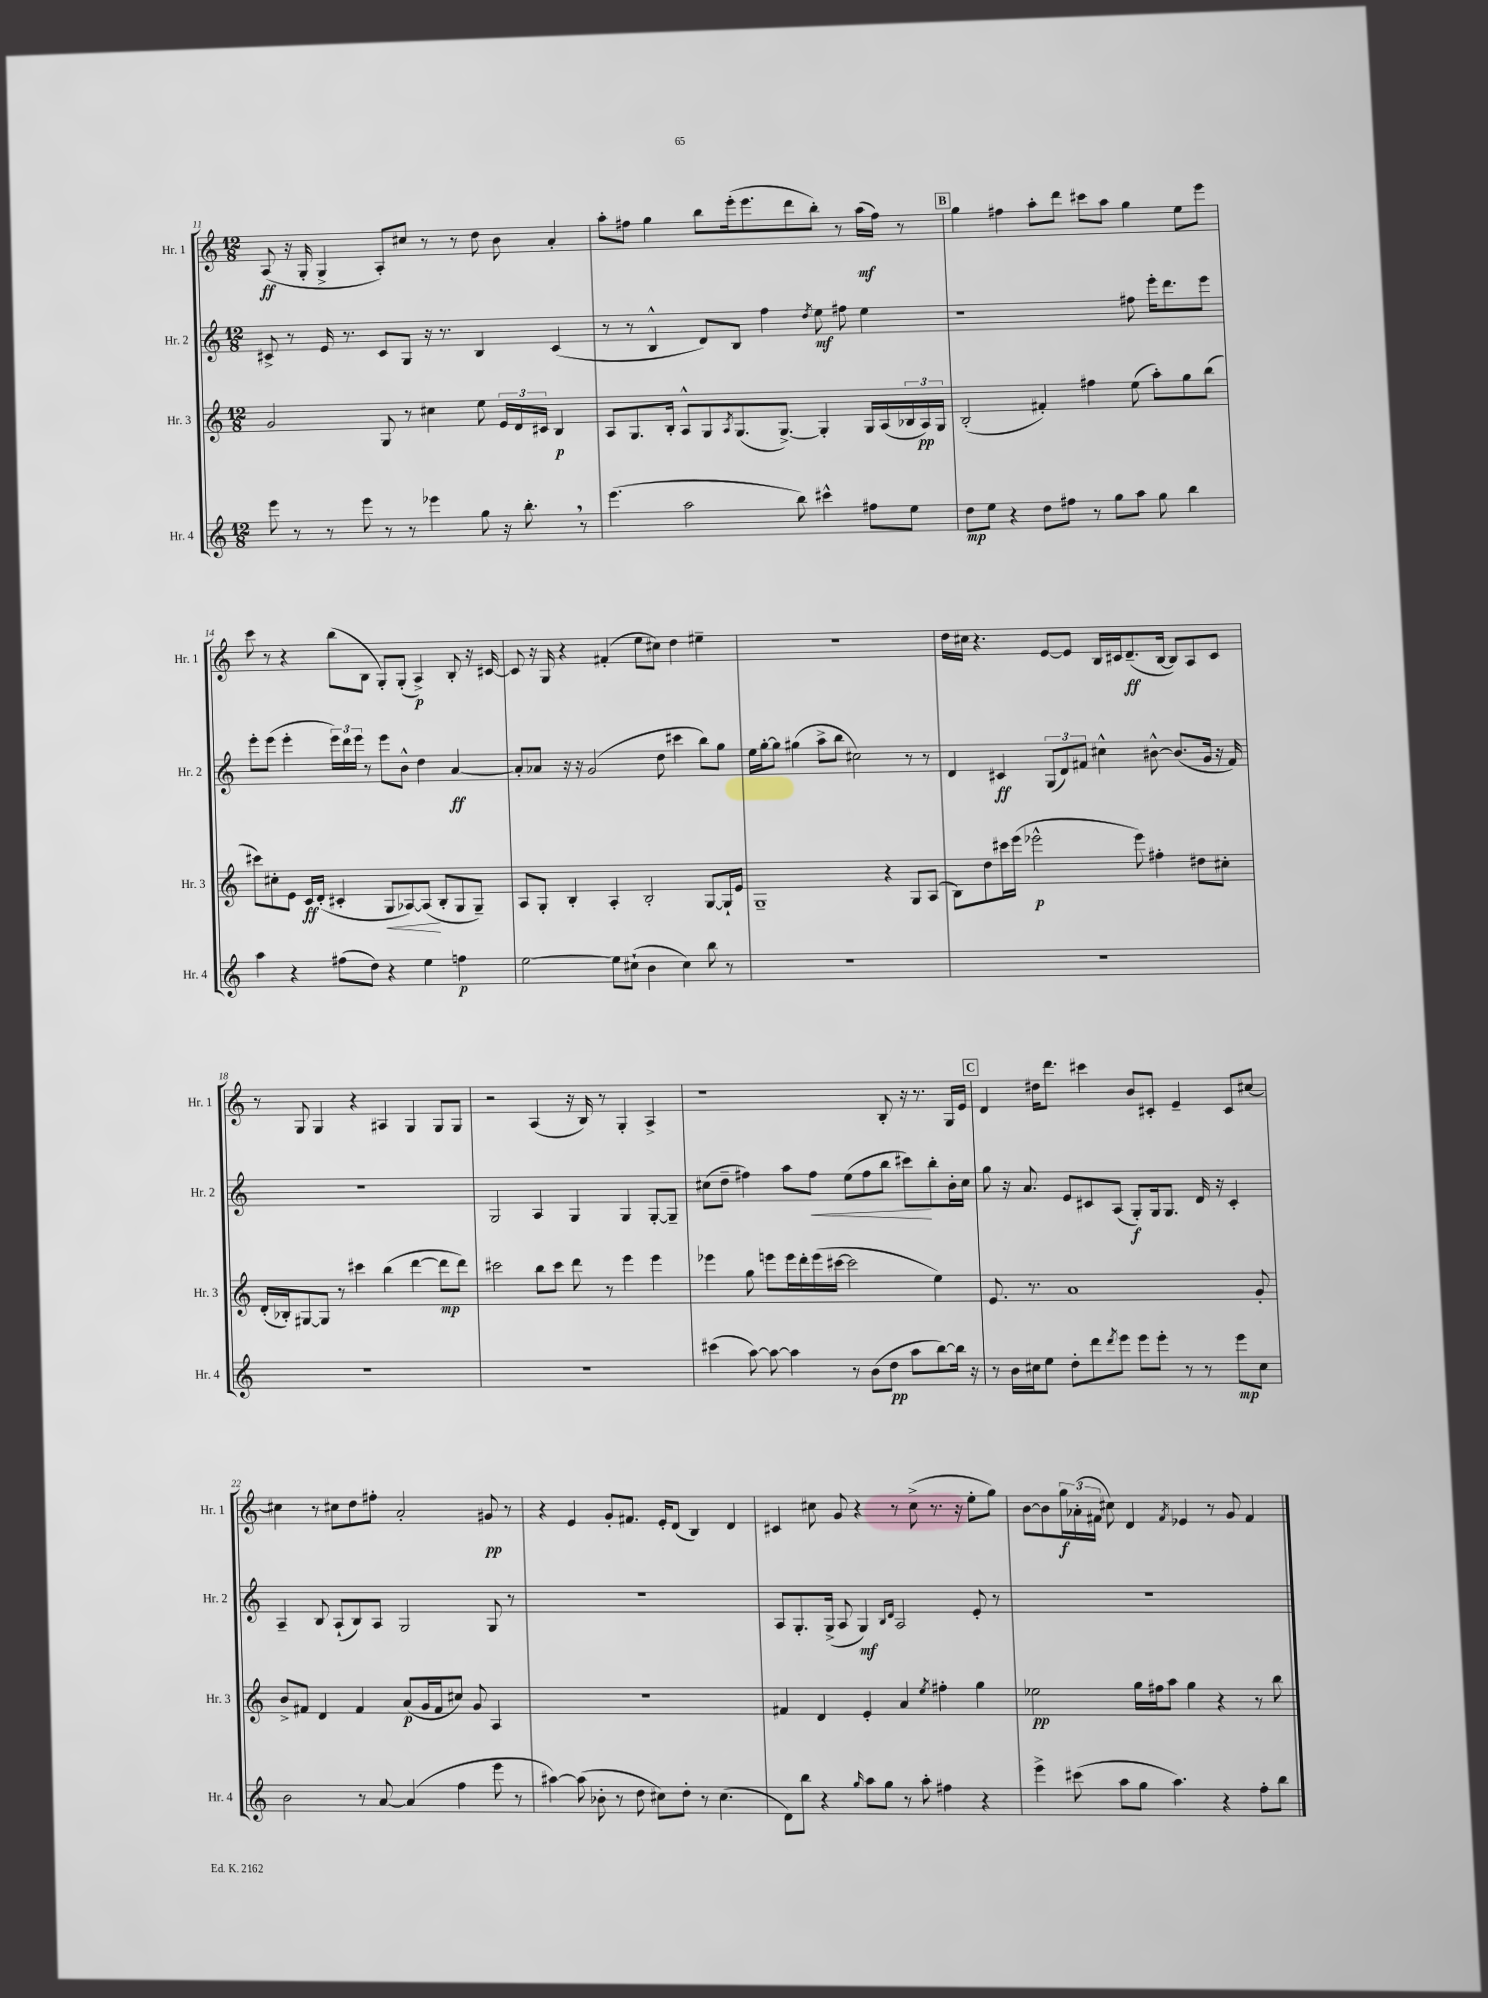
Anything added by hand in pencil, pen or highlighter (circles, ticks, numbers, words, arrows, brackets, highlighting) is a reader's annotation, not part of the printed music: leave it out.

**kern	**dynam	**kern	**dynam	**kern	**dynam	**kern	**dynam
*part4	*part4	*part3	*part3	*part2	*part2	*part1	*part1
*staff4	*staff4	*staff3	*staff3	*staff2	*staff2	*staff1	*staff1
*I"Hr. 4	*	*I"Hr. 3	*	*I"Hr. 2	*	*I"Hr. 1	*
*I'Hr. 4	*	*I'Hr. 3	*	*I'Hr. 2	*	*I'Hr. 1	*
*clefG2	*	*clefG2	*	*clefG2	*	*clefG2	*
*k[]	*	*k[]	*	*k[]	*	*k[]	*
*M12/8	*	*M12/8	*	*M12/8	*	*M12/8	*
=11	=11	=11	=11	=11	=11	=11	=11
8eee\	.	2g/	.	8c#X^/	.	(8A/	ff
8r	.	.	.	8r	.	16r	.
.	.	.	.	.	.	16G'/	.
8r	.	.	.	16e/	.	4G^/	.
.	.	.	.	8.r	.	.	.
8eee\	.	.	.	.	.	.	.
8r	.	8G/	.	8c#/L	.	8A'/L)	.
8r	.	8r	.	8G/J	.	8cc#X/J	.
4eee-X\	.	4cc#X\	.	16r	.	8r	.
.	.	.	.	8.r	.	.	.
.	.	.	.	.	.	8r	.
8gg\	.	8ee\	.	4B/	.	8dd\	.
16r	.	24e/LL	.	.	.	8b\	.
.	.	24d/	.	.	.	.	.
8.bb',\	.	.	.	.	.	.	.
.	.	24c#X/JJ	.	.	.	.	.
.	.	4B/	p	(4c#/	.	4a'/	.
8r	.	.	.	.	.	.	.
=12	=12	=12	=12	=12	=12	=12	=12
(4.eee\	.	8A/L	.	8r	.	8aa'\L	.
.	.	8.G/	.	8r	.	8ff#X\J	.
.	.	.	.	4B^^/	.	4gg\	.
.	.	16B'/Jk	.	.	.	.	.
2aa\	.	8A^^/L	.	.	.	.	.
.	.	8G/	.	8d/L)	.	8bb\L	.
.	.	8qA/	.	.	.	.	.
.	.	(8.G/	.	8B/J	.	(16eee'\k	.
.	.	.	.	.	.	8.eee\	.
.	.	.	.	4ff\	.	.	.
.	.	[8.G^/J)	.	.	.	.	.
8bb\)	.	.	.	.	.	8ddd\	.
.	.	.	.	8qdd/	.	.	.
4ccc#X^^\	.	4G'/]	.	8ee\	mf	8bb'\J)	.
.	.	.	.	8ff#X\	.	8r	.
8ff#X\L	.	16G/LL	.	4ee\	.	(16aa\LL	mf
.	.	(16A/	.	.	.	16ff#\JJ)	.
8ee\J	.	24B-X/	.	.	.	8r	.
.	.	24A/)	pp	.	.	.	.
.	.	24G/JJ	.	.	.	.	.
!!LO:REH:place=s1:t=B
=13	=13	=13	=13	=13	=13	=13	=13
8dd\L	mp	(2B'/	.	1r	.	4gg\	.
8ee\J	.	.	.	.	.	.	.
4r	.	.	.	.	.	4ff#X\	.
8dd\L	.	4f#X'/)	.	.	.	8aa'\L	.
8ff#X\J	.	.	.	.	.	8ddd\J	.
8r	.	4ff#X\	.	.	.	8ccc#X\L	.
8gg\L	.	.	.	.	.	8aa\J	.
8aa\J	.	(8ee\	.	8ff#X\	.	4gg\	.
8gg\	.	8aa'\L)	.	16eee'\KL	.	.	.
.	.	.	.	8.ddd\	.	.	.
4bb\	.	8gg\	.	.	.	8ee\L	.
.	.	(8bb\J	.	8eee\J	.	8eee\J	.
!!LO:LB:g=z
=14	=14	=14	=14	=14	=14	=14	=14
4aa\	.	8ccc#X\L)	.	8eee'\L	.	8ccc\	.
.	.	8cc#X'\	.	(8eee\J	.	8r	.
4r	.	8e\J	.	4eee'\	.	4r	.
.	.	16c/LL	ff	.	.	.	.
.	.	(16d'/JJ	.	.	.	.	.
(8ff#X\L	.	4c#X'/	.	24eee\LL)	.	(8bb\L	.
.	.	.	.	24ddd\	.	.	.
.	.	.	.	24eee\JJ	.	.	.
8dd\J)	.	.	.	8r	.	8B\J	.
!	!	!	!LO:HP:b	!	!	!	!
4r	.	8G/L	<	8eee\L	.	8G'/L)	.
.	.	[8A-X/)	.	8b^^\J	.	(8G'/J	.
4ee\	.	(8A-/J]	.	4dd\	.	4A^/)	p
.	.	8B'/L	[	.	.	.	.
4ffn\	p	8G/	.	[4a/	ff	8B'/	.
.	.	8G~/J)	.	.	.	16r	.
.	.	.	.	.	.	[16c#X/	.
=15	=15	=15	=15	=15	=15	=15	=15
[2ee\	.	8A/L	.	8a'/L]	.	8c#/]	.
.	.	8G'/J	.	8a-X/J	.	16r	.
.	.	.	.	.	.	16G/	.
.	.	4B'/	.	16r	.	4r	.
.	.	.	.	16r	.	.	.
.	.	.	.	(2g/	.	.	.
8ee\L]	.	4A'/	.	.	.	(4f#X'/	.
(8cc#X`\J	.	.	.	.	.	.	.
4b\	.	2B'/	.	.	.	8ee\L	.
.	.	.	.	8dd\	.	8cc#X\J)	.
4cc#\)	.	.	.	4ccc#X\	.	4dd\	.
8bb\	.	[8G/L	.	8bb\L)	.	4ee#X~\	.
8r	.	16G`/L]	.	8gg\J	.	.	.
.	.	16e/JJ	.	.	.	.	.
=16	=16	=16	=16	=16	=16	=16	=16
1.r	.	1G~	.	16ee\LL	.	1.r	.
.	.	.	.	[16gg'\J	.	.	.
.	.	.	.	8gg\J]	.	.	.
.	.	.	.	(4gg#X\	.	.	.
.	.	.	.	8aa^\L	.	.	.
.	.	.	.	8bb\J	.	.	.
.	.	.	.	2cc#X\)	.	.	.
.	.	4r	.	.	.	.	.
.	.	8G/L	.	8r	.	.	.
.	.	(8A/J	.	8r	.	.	.
=17	=17	=17	=17	=17	=17	=17	=17
1.r	.	8B\L)	.	4d/	.	16dd\LL	.
.	.	.	.	.	.	16cc#X\JJ	.
.	.	8dd\	.	.	.	4.r	.
.	.	16ccc#X\L	.	4c#X/	ff	.	.
.	.	(16eee\JJ	.	.	.	.	.
.	.	2eee-X^^\	p	.	.	.	.
.	.	.	.	(12G/L	.	[8e/L	.
.	.	.	.	12d/)	.	.	.
.	.	.	.	.	.	8e/J]	.
.	.	.	.	12f#X/J	.	.	.
.	.	.	.	4cc#X^^\	.	16B/LL	.
.	.	.	.	.	.	16c#X/J	.
.	.	8eee-\)	.	.	.	(8.d~/	ff
.	.	4ff#X'\	.	[8b#X^^\	.	.	.
.	.	.	.	.	.	[16B/Jk	.
.	.	.	.	(8.b#/L]	.	8B/L])	.
.	.	8dd#X\L	.	.	.	8A/	.
.	.	.	.	16g/Jk	.	.	.
.	.	8cc#X'\J	.	16r	.	8c#/J	.
.	.	.	.	16f#/)	.	.	.
!!LO:LB:g=z
=18	=18	=18	=18	=18	=18	=18	=18
1.r	.	(16d'/LL	.	1.r	.	8r	.
.	.	16B-X'/J)	.	.	.	.	.
.	.	[8G#X/	.	.	.	8G/	.
.	.	8G#/J]	.	.	.	4G/	.
.	.	8r	.	.	.	.	.
.	.	4ccc#X\	.	.	.	4r	.
.	.	(4bb\	.	.	.	4A#X/	.
.	.	[4ddd\	.	.	.	4G/	.
.	.	8ddd\L]	mp	.	.	8G/L	.
.	.	8ddd\J)	.	.	.	8G/J	.
=19	=19	=19	=19	=19	=19	=19	=19
1.r	.	2ccc#X\	.	2G/	.	2r	.
.	.	8bb\L	.	4A/	.	(4A/	.
.	.	8ccc#\J	.	.	.	.	.
.	.	8ddd\	.	4G/	.	16r	.
.	.	.	.	.	.	16B/)	.
.	.	8r	.	.	.	8r	.
.	.	4eee\	.	4G/	.	4G'/	.
.	.	4eee\	.	[8G'/L	.	4A^/	.
.	.	.	.	8G~/J]	.	.	.
=20	=20	=20	=20	=20	=20	=20	=20
(4ccc#X\	.	4eee-X\	.	(8cc#X\L	.	1r	.
.	.	.	.	8dd~\J	.	.	.
[8aa\)	.	8gg\	.	4ff#X\)	.	.	.
8aa\_	.	8eeen\L	.	.	.	.	.
4aa\]	.	16eee\L	.	8aa\L	.	.	.
.	.	16ddd'\	.	.	.	.	.
!	!	!	!	!	!LO:HP:b	!	!
.	.	(16eee\	.	8ff#\J	<	.	.
.	.	[16ccc#X\JJ	.	.	.	.	.
8r	.	2ccc#\]	.	(8ee\L	.	.	.
(8b\L	.	.	.	8ff#\	.	.	.
8dd\J	pp	.	.	8bb\J	.	8B'/	.
8aa\L	.	.	.	8ccc#X\L)	.	16r	.
.	.	.	.	.	.	8.r	.
[8bb\)	.	4ee\)	.	8bb'\	[	.	.
16bb\Jk]	.	.	.	16b'\L	.	16G/LL	.
16r	.	.	.	16cc#\JJ	.	16e/JJ	.
!!LO:REH:place=s1:t=C
=21	=21	=21	=21	=21	=21	=21	=21
8r	.	8.e/	.	8gg\	.	4d/	.
16b\LL	.	.	.	16r	.	.	.
16cc#X\J	.	8.r	.	8.a/	.	.	.
8ee\J	.	.	.	.	.	16dd#X\KL	.
.	.	.	.	.	.	8.ddd\J	.
8dd'\L	.	1a	.	8e/L	.	.	.
8ddd\	.	.	.	8c#X/	.	4ccc#X\	.
8qddd/	.	.	.	.	.	.	.
8eee\J	.	.	.	(8A/J	.	.	.
8eee\L	.	.	.	8G'/L)	f	8b/L	.
8eee'\J	.	.	.	16G/k	.	8c#X'/J	.
.	.	.	.	8.G/J	.	.	.
8r	.	.	.	.	.	4e~/	.
8r	.	.	.	16d/	.	.	.
.	.	.	.	16r	.	.	.
8eee\L	mp	.	.	4c#'/	.	8c#/L	.
8cc#\J	.	8g'/	.	.	.	[8cc#X/J	.
!!LO:LB:g=z
=22	=22	=22	=22	=22	=22	=22	=22
2b\	.	8b^/L	.	4A~/	.	4cc#X\]	.
.	.	8f#X/J	.	.	.	.	.
.	.	4d/	.	8B/	.	8r	.
.	.	.	.	(8A`/L	.	8cc#X\L	.
8r	.	4f#/	.	8B/)	.	8dd\	.
[8a/	.	.	.	8A/J	.	8ff#X'\J	.
(4a/]	.	(8a/L	p	2G/	.	2a'/	.
.	.	16g/L	.	.	.	.	.
.	.	16f#/J	.	.	.	.	.
4ff\	.	8cc#X/J)	.	.	.	.	.
.	.	8g/	.	.	.	.	.
8eee\	.	4A/	.	8G/	.	8g#X/	pp
8r	.	.	.	8r	.	8r	.
=23	=23	=23	=23	=23	=23	=23	=23
[4aa#X\)	.	1.r	.	1.r	.	4r	.
(8aa#\]	.	.	.	.	.	4e/	.
8b-X'\	.	.	.	.	.	.	.
8r	.	.	.	.	.	8g'/L	.
8dd\	.	.	.	.	.	8.f#X/J	.
8cc#X\L)	.	.	.	.	.	.	.
.	.	.	.	.	.	16e'/KL	.
8dd'\J	.	.	.	.	.	(8d/J	.
8r	.	.	.	.	.	4B/)	.
(4.cc#\	.	.	.	.	.	.	.
.	.	.	.	.	.	4d/	.
=24	=24	=24	=24	=24	=24	=24	=24
8d\L)	.	4f#X/	.	8A/L	.	4c#X/	.
8bb\J	.	.	.	8.G'/	.	.	.
4r	.	4d/	.	.	.	8cc#X\	.
.	.	.	.	(16G^/Jk	.	.	.
.	.	.	.	8A/	.	8g/	.
16qqgg/	.	.	.	.	.	.	.
8aa\L	.	4e'/	.	4G/)	mf	4r	.
8gg\J	.	.	.	.	.	.	.
.	.	.	.	16qqB/LL	.	.	.
.	.	.	.	16qqd/JJ	.	.	.
8r	.	4a/	.	2A/	.	8r	.
8aa'\	.	.	.	.	.	(8cc#^\	.
.	.	8qee/	.	.	.	.	.
4ff#X\	.	4ff#X'\	.	.	.	8.r	.
.	.	.	.	.	.	16r	.
4r	.	4gg\	.	8e'/	.	8ee'\L	.
.	.	.	.	8r	.	8gg\J)	.
=25	=25	=25	=25	=25	=25	=25	=25
4eee^\	.	2ee-X\	pp	1.r	.	[8b\L	.
.	.	.	.	.	.	8b\]	.
(8ccc#X\	.	.	.	.	.	24gg\L	f
.	.	.	.	.	.	(24a-X'\	.
.	.	.	.	.	.	24f#X\JJ	.
8aa\L	.	.	.	.	.	8cc#X\)	.
8gg\J	.	16gg\LL	.	.	.	4d/	.
.	.	16ff#X\J	.	.	.	.	.
4.aa\)	.	8aa\J	.	.	.	.	.
.	.	.	.	.	.	8qf#/	.
.	.	4gg\	.	.	.	4e-X/	.
4r	.	4r	.	.	.	8r	.
.	.	.	.	.	.	8g/	.
8ff'\L	.	8r	.	.	.	4f#/	.
8bb\J	.	8bb\	.	.	.	.	.
==	==	==	==	==	==	==	==
*-	*-	*-	*-	*-	*-	*-	*-
